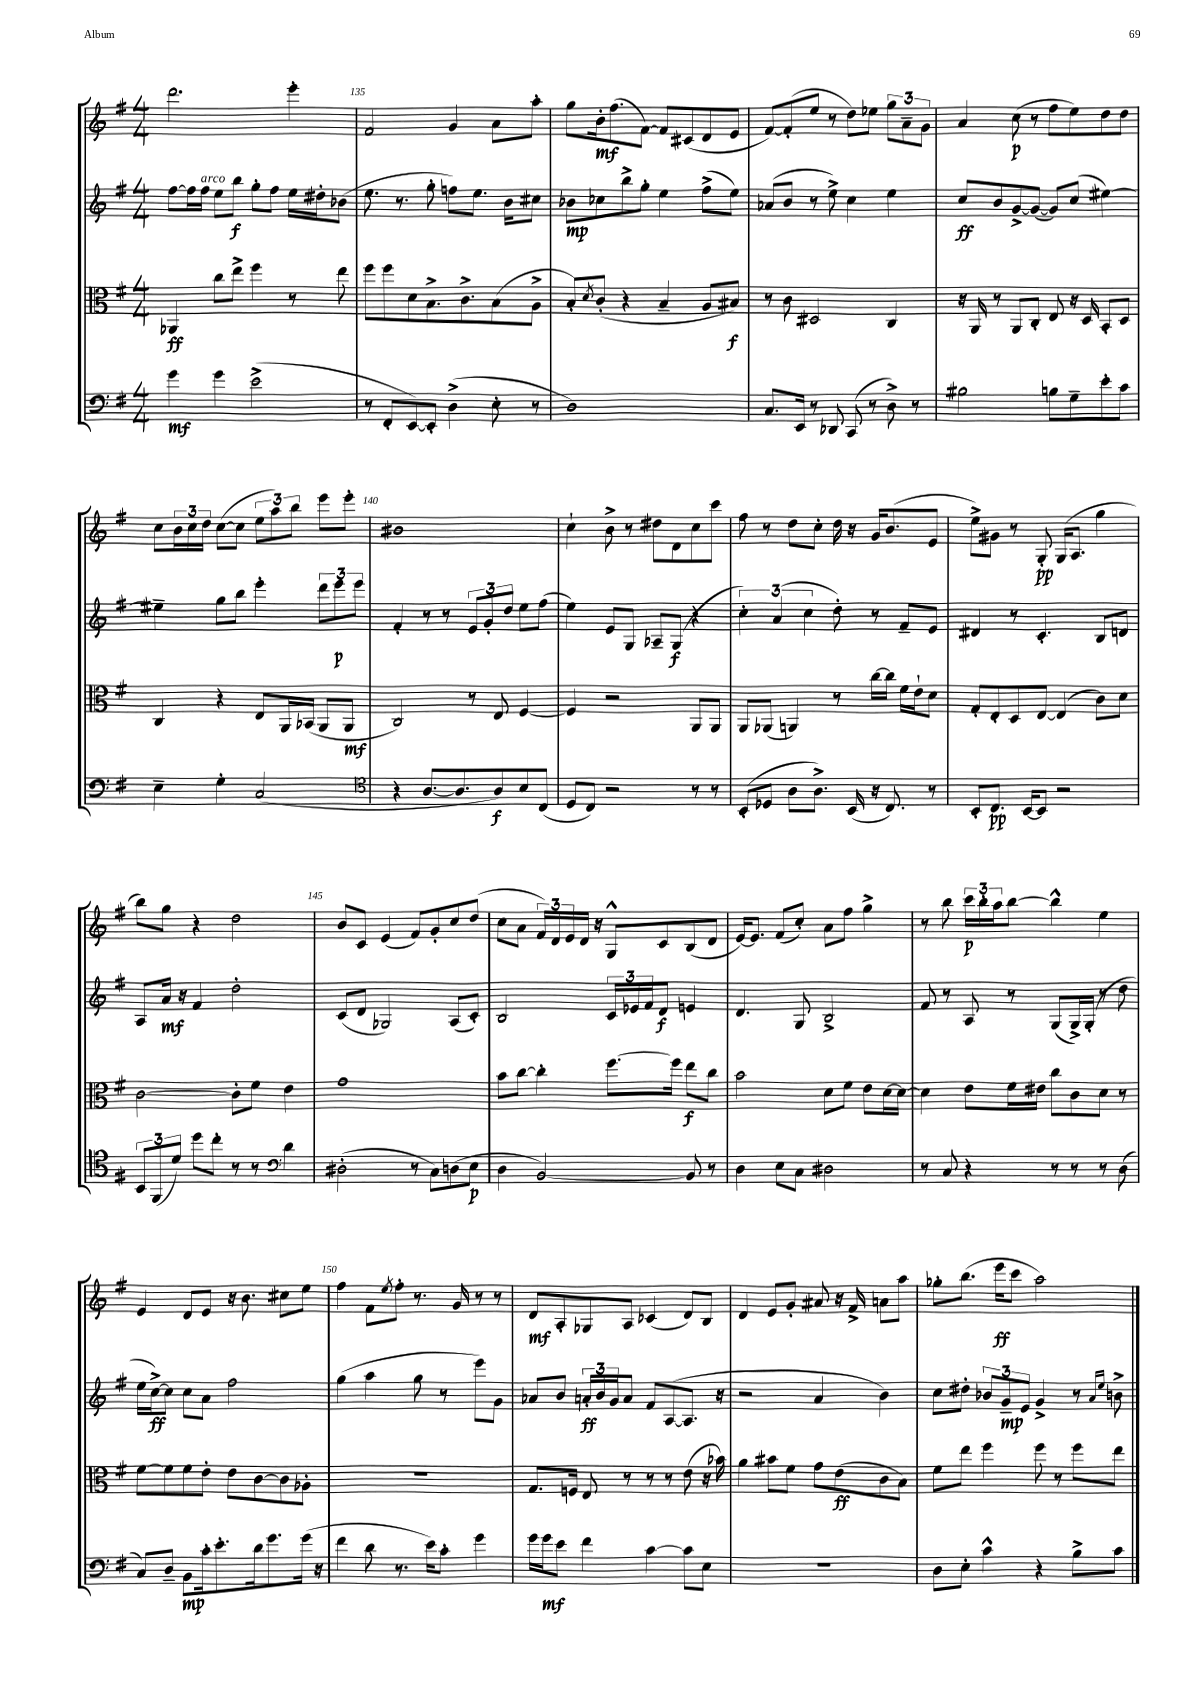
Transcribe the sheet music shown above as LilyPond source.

<<
\new StaffGroup <<
\new Staff = "s0" {
    \clef treble \key g \major \numericTimeSignature \time 4/4
    d'''2. e'''4-. |
    fis'2 g'4 a'8 a''8-. |
    g''8 b'16-.\mf fis''8.( fis'8~) fis'8 cis'8( d'8 e'8 |
    fis'8~) fis'8-.( e''8 r8 d''8) ees''8 \tuplet 3/2 { g''8 a'8-- g'8 } |
    a'4 c''8\p( r8 fis''8 e''8) d''8 d''8 |
    c''8 \tuplet 3/2 { b'16 c''16 d''16 } c''8~( c''8 \tuplet 3/2 { e''8 a''8) b''8 } e'''8 e'''8-. |
    bis'1 |
    c''4-! b'8-> r8 dis''8 d'8 c''8 c'''8 |
    fis''8 r8 d''8 c''8-. d''16 r16 g'16 b'8.( e'8 |
    e''8->) gis'8 r8 g8-.\pp g16( a8. g''4 |
    b''8) g''8 r4 d''2 |
    b'8 c'8 e'4( fis'8) g'8-. c''8 d''8( |
    c''8 a'8 \tuplet 3/2 { fis'16) d'16 e'16 } d'16 r16 g8-^ c'8 b8( d'8 |
    e'16~) e'8. fis'8( c''8-.) a'8 fis''8 g''4-> |
    r8 b''8 \tuplet 3/2 { c'''16\p b''16-. a''16 } b''8~ b''4-^ e''4 |
    e'4 d'8 e'8 r16 b'8. cis''8 e''8 |
    fis''4 fis'8 \acciaccatura { e''8 } fis''8-. r8. g'16 r8 r8 |
    d'8\mf a8-. ges8 a8 ces'4( d'8) b8 |
    d'4 e'8 g'8-. ais'8 r16 fis'16-> a'8 a''8 |
    ges''8-. b''8.( e'''16\ff c'''8 a''2) \bar "|." |
}
\new Staff = "s1" {
    \clef treble \key g \major \numericTimeSignature \time 4/4
    fis''8~ fis''16 fis''16^\markup { \italic "arco" } e''8 b''8\f g''8-. fis''8 e''16 dis''16-. bes'8( |
    e''8. r8. g''8-. f''8) e''8. b'16 cis''8 |
    bes'8\mp ces''8 b''8-> g''8-. e''4 fis''8->( e''8) |
    aes'8( b'8 r8 e''8->) c''4 e''4 |
    c''8\ff b'8 g'8~-> g'8~( g'8) c''8( eis''4~) |
    eis''4-- g''8 b''8 e'''4-. \tuplet 3/2 { d'''8 e'''8\p e'''8 } |
    fis'4-. r8 r8 \tuplet 3/2 { e'8 g'8-. d''8 } e''8 fis''8( |
    e''4) e'8 g8 aes8-- g8\f( r4 |
    \tuplet 3/2 { c''4-.) a'4( c''4 } d''8-.) r8 fis'8-- e'8 |
    dis'4 r8 c'4.-. b8 d'8 |
    a8 a'16\mf r16 fis'4 d''2-. |
    c'8( d'8 ges2) a8( c'8-.) |
    b2 \tuplet 3/2 { c'16 ees'16 fis'16 } d'8\f e'4 |
    d'4. g8 b2-> |
    fis'8 r8 a8 r8 g8( g16->) g16-.( r8 d''8 |
    e''16 c''16~->\ff) c''8 c''8 a'8 fis''2 |
    g''4( a''4 g''8 r8 e'''8) g'8 |
    aes'8 b'8 \tuplet 3/2 { a'16-.\ff b'16 g'16 } a'8 fis'8 a8~( a8. r16 |
    r2 a'4 b'4) |
    c''8 dis''8-. \tuplet 3/2 { bes'8 g'8--\mp e'8 } g'4-> r8 \grace { a'16 e''16 } b'8-> \bar "|." |
}
\new Staff = "s2" {
    \clef alto \key g \major \numericTimeSignature \time 4/4
    aes,4\ff c''8 e''8-> fis''4 r8 e''8 |
    fis''8 fis''8 d'8 b8.-> c'8.-> b8( a8-> |
    b8-.) \acciaccatura { d'8 } c'8-.( r4 b4-- a8 bis8\f) |
    r8 c'8 dis2 c4 |
    r16 a,16 r8 a,8 c8-. e8 r16 d16 b,8-. d8 |
    c4 r4 e8 a,16 bes,16( a,8 a,8\mf |
    c2) r8 e8 fis4~ |
    fis4 r2 a,8 a,8 |
    a,8 aes,8( a,4) r8 c''16~ c''16 fis'16 e'16-! d'8 |
    g8-. e8-. d8 e8~ e4( c'8) d'8 |
    c'2~ c'8-. fis'8 e'4 |
    g'1 |
    b'8 c''8~ c''4-. fis''8.~ fis''16 e''8\f c''8 |
    b'2 d'8 fis'8 e'8 d'16~ d'16~ |
    d'4 e'8 fis'16 eis'16 c''8 c'8 d'8 r8 |
    fis'8~ fis'8 fis'8 e'8-. e'8 c'8~ c'8 aes8-. |
    R1 |
    g8. f16 e8 r8 r8 r8 e'8( r16 bes'16) |
    a'4 bis'8 fis'8 g'8 e'8\ff( c'8 b8) |
    fis'8 e''8 fis''4 fis''8 r8 fis''8 e''8 \bar "|." |
}
\new Staff = "s3" {
    \clef bass \key g \major \numericTimeSignature \time 4/4
    g'4\mf g'4 e'2->( |
    r8 fis,8-. e,8~) e,8-. d4->( e8-. r8 |
    d1) |
    c8. e,16 r8 des,8 c,8( r8 d8->) r8 |
    bis2 b8 g8-- e'8-. c'8 |
    e4-- g4-. c2( |
    \clef tenor r4 a8.~ a8. a8\f) b8 c8( |
    d8 c8) r2 r8 r8 |
    b,8-.( des8 a8 a8.->) b,16( r16 c8.) r8 |
    b,8-. c8.\pp b,16~ b,8 r2 |
    \tuplet 3/2 { b,8 fis,8( d'8) } d''8 c''8-. r8 r8 \clef bass d'4 |
    dis2-.( r8 c8) d8( e8\p |
    d4 b,2~) b,8 r8 |
    d4 e8 c8 dis2 |
    r8 c8 r4 r8 r8 r8 d8( |
    c8) d8-- b,8\mp c'16-. e'8.-. d'16 g'8. g'16( r16 |
    fis'4 d'8 r8. e'16) c'8-. g'4 |
    g'16 g'16\mf e'8 fis'4 c'4~ c'8 e8 |
    R1 |
    d8 e8-. c'4-^ r4 b8-> c'8 \bar "|." |
}
>>
>>
\layout { \context { \Score currentBarNumber = #134 \override BarNumber.break-visibility = ##(#f #t #t) barNumberVisibility = #(every-nth-bar-number-visible 5) } }
